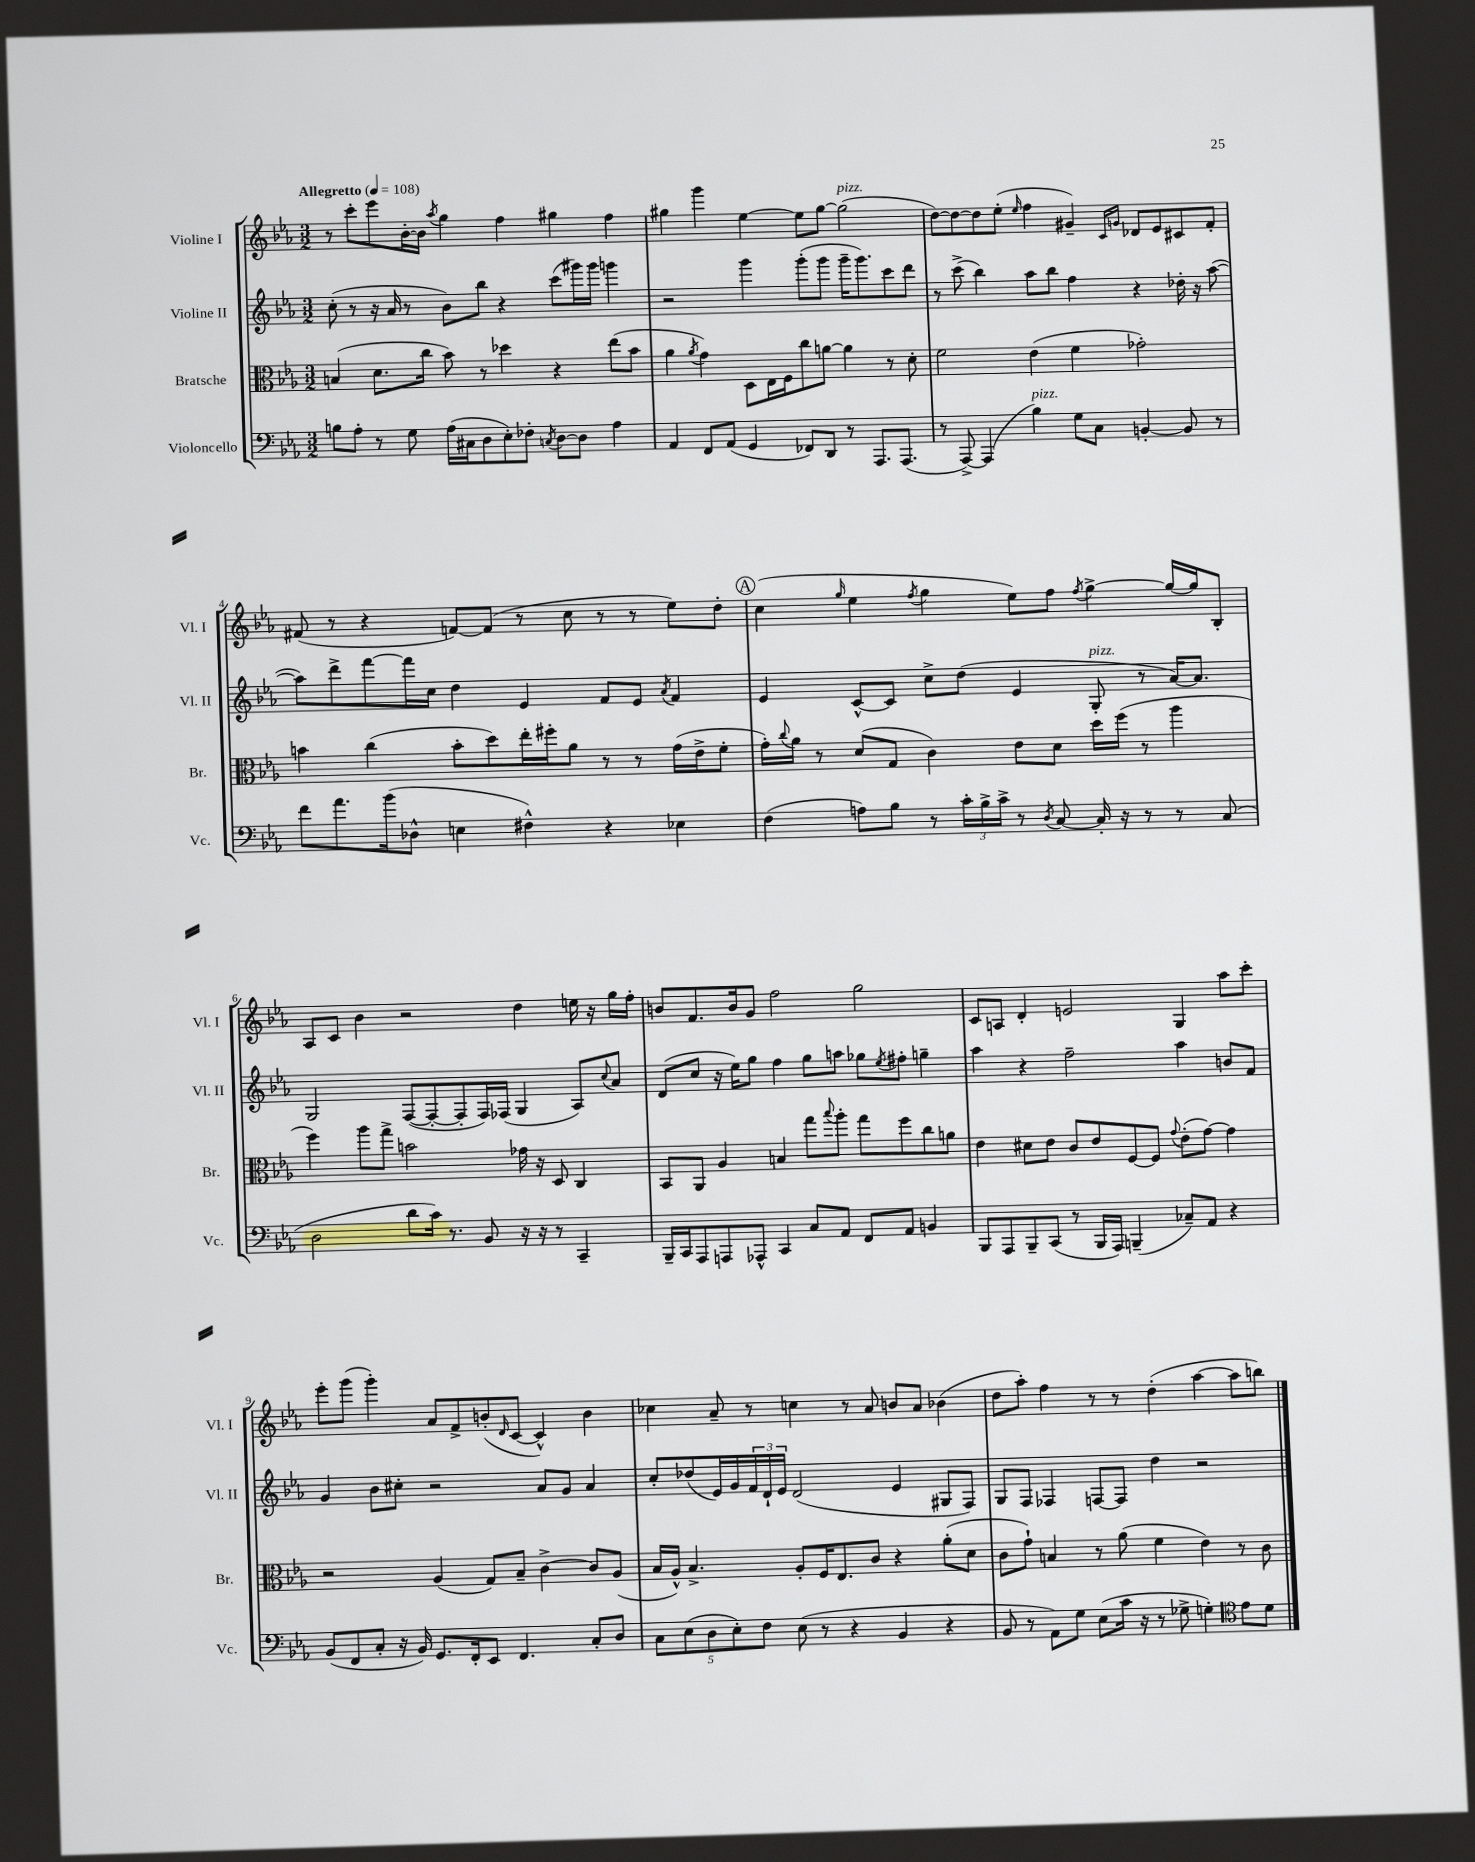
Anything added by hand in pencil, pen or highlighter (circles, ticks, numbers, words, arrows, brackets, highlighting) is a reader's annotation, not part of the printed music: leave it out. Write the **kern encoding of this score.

**kern	**kern	**kern	**kern
*part4	*part3	*part2	*part1
*staff4	*staff3	*staff2	*staff1
*I"Violoncello	*I"Bratsche	*I"Violine II	*I"Violine I
*I'Vc.	*I'Br.	*I'Vl. II	*I'Vl. I
*clefF4	*clefC3	*clefG2	*clefG2
*k[b-e-a-]	*k[b-e-a-]	*k[b-e-a-]	*k[b-e-a-]
*M3/2	*M3/2	*M3/2	*M3/2
*MM108	*MM108	*MM108	*MM108
=1	=1	=1	=1
!	!	!	!LO:TX:a:B:t=Allegretto
8Bn\L	(4Bn/	(8cc'\	8r
8A-'\J	.	8r	8ccc'\L
8r	8.d\L	16r	8eee-\
.	.	16a-/	.
8G\	.	8r	[16b-'\L
.	16cc\Jk	.	16b-\JJ]
.	.	.	8qaa-/
(16A-\LL	8b-\)	8b-\L)	4gg\
16C#X\J	.	.	.
8D\	8r	8bb-\J	.
8E-'\)	4dd-X\	4r	4ff\
8F-X'\J	.	.	.
8qCn/	.	.	.
[8D\L	4r	(8ccc\L	4gg#X\
8D\J]	.	16ggg#X\L)	.
.	.	16ggg#\JJ	.
4A-\	(8ee-\L	4gggn\	4ff\
.	8b-\J	.	.
=2	=2	=2	=2
4AA-/	4a-\	2r	4gg#X\
.	8qa-/	.	.
8FF/L	4g\)	.	4ggg\
(8AA-/J	.	.	.
4GG/	8D\L	4ggg\	[4ee-\
.	16E-\L	.	.
.	16F\J	.	.
8FF-X/L)	8cc\	(8ggg'\L	8ee-\L]
8DD/J	[8an\J	8ggg\J	[8gg#\J
!	!	!	!LO:TX:a:i:t=pizz.
8r	4a\]	16ggg~\KL	(2gg#\]
.	.	8.ggg\)	.
8.AAA-/L	.	.	.
.	8r	8ccc\	.
(8.AAA-/J	.	.	.
.	8d'\	8ddd\J	.
=3	=3	=3	=3
8r	2f\	8r	[8dd\L)
[8AAA-^/)	.	(8ccc^\	8dd\_
(4AAA-/]	.	4bb-\)	8dd\]
.	.	.	(8ee-'\J
.	.	.	16qqee-/
!LO:TX:a:i:t=pizz.	!	!	!
4B-\)	(4e-\	8aa-\L	4ff\
.	.	8bb-\J	.
8G\L	4f\	4ff\	4g#X~/)
8C\J	.	.	.
.	.	.	16qqc/LL
.	.	.	16qqgn/JJ
[4BBn'/	2g-X'\)	4r	8d-X/L
.	.	.	8e-/
8BB/]	.	16dd-X'\	8c#X/
.	.	16r	.
8r	.	([8aa-\	8f'/J
!!LO:LB:g=z
=4	=4	=4	=4
8f\L	4bn\	8aa-\L])	(8f#X/
8.a-\	.	8ddd^\	8r
.	(4cc\	[8fff\	4r
(16b-\k	.	.	.
8D-X^^\J	.	16fff\L]	.
.	.	16cc\JJ	.
4En\	8b'\L	4dd\	[8fn/L)
.	8dd\)	.	(8f/J]
4F#X^^\)	16ee-'\L	4e-/	8r
.	16ff#X'\J	.	.
.	8a-\J	.	8cc\
4r	8r	8f/L	8r
.	8r	8e-/J	8r
.	.	8qa-/	.
4E-X\	(16g\LL	4f/	8ee-\L)
.	16e-^\J	.	.
.	8f'\J	.	8dd'\J
!!LO:REH:place=s1:t=A
=5	=5	=5	=5
(4F\	16g'\LL)	4e-/	(4cc\
.	8qqcc/	.	.
.	16a-\JJ	.	.
.	8r	.	.
.	.	.	16qqgg/
8An\L)	(8d/L	[8c^^/L	4ee-\
8B-\J	8G/J	8c/J]	.
.	.	.	8qff/
8r	4c\)	8cc^\L	4gg\
24c'\LL	.	(8dd\J	.
24B-^\	.	.	.
24c^\JJ	.	.	.
8r	8e-\L	4e-/	8ee-\L)
8qD/	.	.	.
[8C/	8d\J	.	8ff\J
.	.	.	8qff/
!	!	!LO:TX:a:i:t=pizz.	!
16C'/]	16dd\LL	8G'/	[4gg^\
16r	(16ff\JJ	.	.
8r	8r	8r	.
8r	4aa-\	[16a-/KL)	16gg/LL_
.	.	8.a-/J]	16gg/J]
(8C/	.	.	8B-'/J
!!LO:LB:g=z
=6	=6	=6	=6
2D\	4ff\)	2G/	8A-/L
.	.	.	8c/J
.	8aa-\L	.	4b-\
.	8gg^\J	.	.
8d\L	2bn\	([8F/L	2r
16c\Jk)	.	8F'/_	.
8.r	.	.	.
.	.	8F'/]	.
8BB-/	.	16F/L)	.
.	.	(16F-X/JJ	.
16r	16g-X\	4G/	4dd\
16r	16r	.	.
8r	8D/	.	.
4CC~/	4C/	8A-/L)	16een\
.	.	.	16r
.	.	8qqcc/	.
.	.	8a-/J	16gg\LL
.	.	.	16ff'\JJ
=7	=7	=7	=7
16BBB-~/LL	8BB-/L	(8d/L	8bn/L
16CC/J	.	.	.
8AAA-/	8AA-/J	8cc/J	8.f/
8AAAn/	4A-/	16r	.
.	.	16ee-\KL)	16b/k
8AAA-X^^/J	.	8gg\J	8g/J
4CC/	4Bn/	4ff\	2ff\
8C/L	8gg\L	8gg\L	.
.	8qqbb-/	.	.
8AA-/J	8aa-'\J	8aan\J	.
8FF/L	8gg\L	8gg-X\L	2gg\
.	.	8qee-/	.
8AA-/J	8ff\	8ff#X'\J	.
4BBn/	8cc\	4ggn~\	.
.	8an\J	.	.
=8	=8	=8	=8
8BBB-/L	4e-\	4aa-\	8c/L
8AAA-/	.	.	8An/J
8BBB-~/	8d#X\L	4r	4d'/
(8CC/J	8e-\J	.	.
8r	8c/L	2ff~\	2en/
16BBB-/LL	8e-/	.	.
16AAA-/JJ)	.	.	.
(4BBBn~/	[8F/	.	.
.	8F/J]	.	.
.	8qqg/	.	.
8C-X~/L)	(8e-'\L	4aa-\	4G/
8AA-/J	[8g\J)	.	.
4r	4g\]	8bn/L	8aa-\L
.	.	8f/J	8ccc'\J
!!LO:LB:g=z
=9	=9	=9	=9
(8BB-/L	2r	4g/	8eee-'\L
8FF/	.	.	(8ggg\J
8C'/J	.	8b-\L	4ggg'\)
16r	.	8cc#X'\J	.
16BB-/)	.	.	.
8.GG/L	(4A-/	2r	8a-/L
.	.	.	8f^/
16FF'/k	.	.	.
8EE-/J	8G/L)	.	(8bn'/
.	.	.	16qqd/
4.FF/	8B-~/J	.	[8c/J
.	[4c^\	8a-/L	4c^^/])
.	.	8g/J	.
8C'/L	8c/L]	4a-/	4b\
8D/J	(8A-/J	.	.
=10	=10	=10	=10
10C\L	16B-/LL	8cc'/L	4cc-X\
.	16A-^^/JJ)	.	.
(10E-\	.	.	.
.	4.B-^/	(8dd-X/	.
10D\	.	.	.
.	.	16e-/L)	8a-~/
10E-'\)	.	.	.
.	.	16g/	.
.	.	24f/	8r
10F\J	.	.	.
.	.	24d`/	.
.	.	24e-/JJ	.
(8E-\	8A-'/L	(2d/	4ccn\
8r	16F/K	.	.
.	8.E-/	.	.
4r	.	.	8r
.	8c/J	.	8a-/
4BB-/	4r	4e-/	8bn/L
.	.	.	8a-/J
4r	(8a-'\L	8G#X/L	(4b-X\
.	8d\J	8F/J)	.
=11	=11	=11	=11
8BB-/	8c\L	8G/L	8dd\L
8r	8g`\J)	8F/J	8aa-'\J)
8AA-\L)	4Bn/	4F-X/	4ff\
8G\J	.	.	.
(8E-\L	8r	[8Fn/L	8r
16c\Jk	(8a-\	8F/J]	8r
16r	.	.	.
8r	4f\	4dd\	(4dd'\
8G-X^\	.	.	.
4Gn'\)	4e-\)	2r	[4aa-\
*clefC4	*	*	*
8e-\L	8r	.	8aa-\L]
8d\J	8c\	.	8bbn\J)
==	==	==	==
*-	*-	*-	*-
